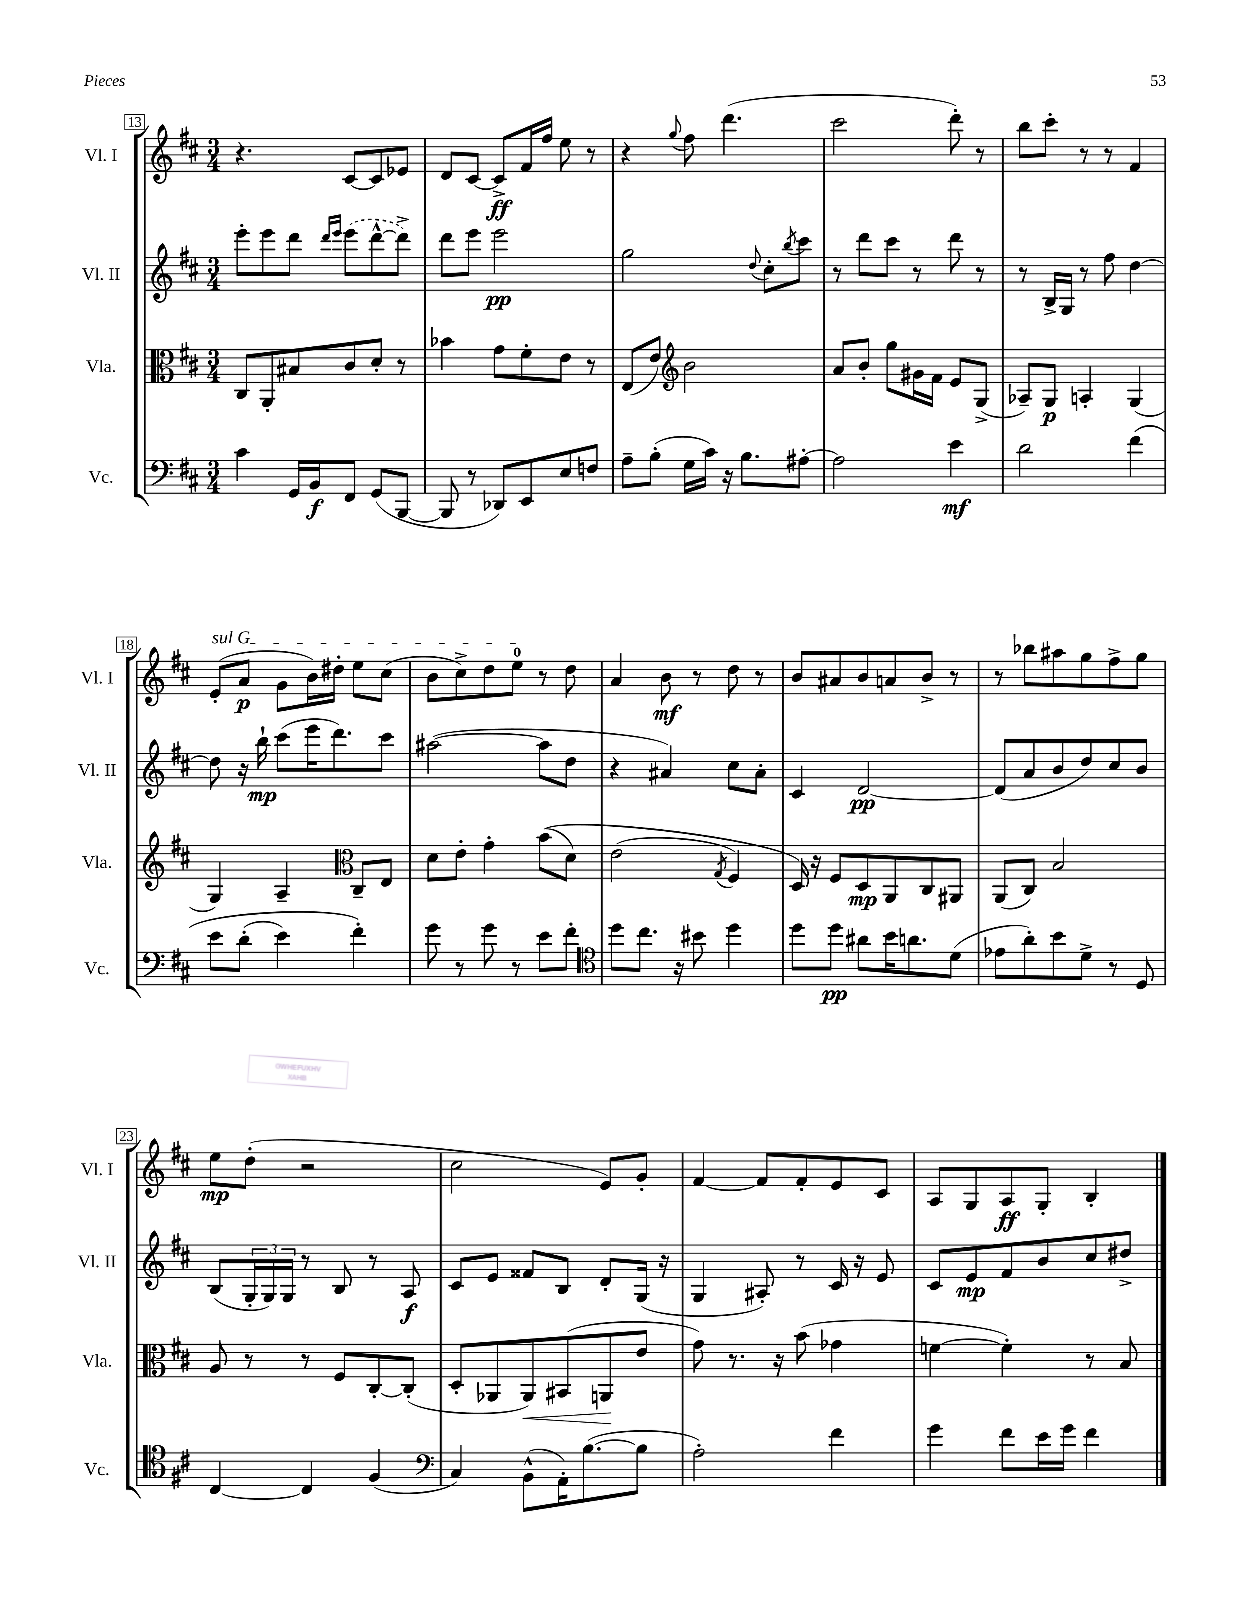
<<
\new StaffGroup <<
\new Staff = "s0" \with { instrumentName = "Vl. I" shortInstrumentName = "Vl. I" } {
    \clef treble \key d \major \numericTimeSignature \time 3/4
    r4. cis'8~ cis'8 ees'8 |
    d'8 cis'8~ cis'8->\ff fis'16 fis''16 e''8 r8 |
    r4 \appoggiatura { g''8 } fis''8 d'''4.( |
    cis'''2 d'''8-.) r8 |
    b''8 cis'''8-. r8 r8 fis'4 |
    \once \override TextSpanner.bound-details.left.text = \markup { \italic "sul G" } e'8-.\startTextSpan( a'8\p g'8 b'16) dis''16-. e''8 cis''8( |
    b'8 cis''8->) d''8 e''8-0\stopTextSpan r8 d''8 |
    a'4 b'8\mf r8 d''8 r8 |
    b'8 ais'8 b'8 a'8 b'8-> r8 |
    r8 bes''8 ais''8 g''8 fis''8-> g''8 |
    e''8\mp d''8-.( r2 |
    cis''2 e'8) g'8-. |
    fis'4~ fis'8 fis'8-. e'8 cis'8 |
    a8 g8 a8\ff g8-. b4-. \bar "|." |
}
\new Staff = "s1" \with { instrumentName = "Vl. II" shortInstrumentName = "Vl. II" } {
    \clef treble \key d \major \numericTimeSignature \time 3/4
    e'''8-. e'''8 d'''8 \grace { d'''16 e'''16 } \once \slurDashed e'''8( d'''8~-^ d'''8->) |
    d'''8 e'''8 e'''2\pp |
    g''2 \appoggiatura { d''8 } cis''8-. \acciaccatura { b''8 } cis'''8 |
    r8 d'''8 cis'''8 r8 d'''8 r8 |
    r8 b16-> g16 r8 fis''8 d''4~ |
    d''8 r16 b''16-!\mp cis'''8( e'''16 d'''8.) cis'''8 |
    ais''2~( ais''8 d''8 |
    r4 ais'4) cis''8 ais'8-. |
    cis'4 d'2~\pp |
    d'8( a'8 b'8 d''8) cis''8 b'8 |
    b8( \tuplet 3/2 { g16-. g16) g16 } r8 b8 r8 a8\f |
    cis'8 e'8 fisis'8 b8 d'8-. g16( r16 |
    g4 ais8-.) r8 cis'16 r16 e'8 |
    cis'8 e'8\mp fis'8 b'8 cis''8 dis''8-> \bar "|." |
}
\new Staff = "s2" \with { instrumentName = "Vla." shortInstrumentName = "Vla." } {
    \clef alto \key d \major \numericTimeSignature \time 3/4
    cis8 a,8-. bis8 cis'8 d'8-. r8 |
    bes'4 g'8 fis'8-. e'8 r8 |
    e8( e'8) \clef treble b'2 |
    a'8 b'8-. g''8 gis'16 fis'16 e'8 g8->( |
    aes8--) g8\p a4-. g4( |
    g4) a4-- \clef alto cis8-- e8 |
    d'8 e'8-. g'4-. b'8(\( d'8) |
    e'2( \acciaccatura { g8 } fis4) |
    d16\) r16 fis8 d8\mp a,8 cis8 ais,8 |
    a,8( cis8) b2 |
    a8 r8 r8 fis8 cis8~-. cis8-.( |
    d8-. aes,8 aes,8\<) bis,8( a,8\! e'8 |
    g'8) r8. r16 b'8( ges'4 |
    f'4~ f'4-.) r8 b8 \bar "|." |
}
\new Staff = "s3" \with { instrumentName = "Vc." shortInstrumentName = "Vc." } {
    \clef bass \key d \major \numericTimeSignature \time 3/4
    cis'4 g,16 b,16\f fis,8 g,8( b,,8~ |
    b,,8 r8 des,8) e,8 e8 f8 |
    a8-- b8-.( g16 cis'16) r16 b8. ais8~-. |
    ais2 e'4\mf |
    d'2 fis'4\( |
    e'8 d'8-.( e'4) fis'4-.\) |
    g'8 r8 g'8 r8 e'8 fis'8-. |
    \clef tenor d''8 cis''8. r16 bis'8 d''4 |
    d''8 d''8\pp ais'8 b'16 a'8. d'8( |
    ees'8 a'8-.) b'8 d'8-> r8 d8 |
    cis4~ cis4 fis4( |
    \clef bass cis4) b,8-^( a,16-.) b8.~( b8 |
    a2-.) fis'4 |
    g'4 fis'8 e'16 g'16 fis'4 \bar "|." |
}
>>
>>
\layout { \context { \Score currentBarNumber = #13 \override BarNumber.stencil = #(make-stencil-boxer 0.1 0.3 ly:text-interface::print) } }
